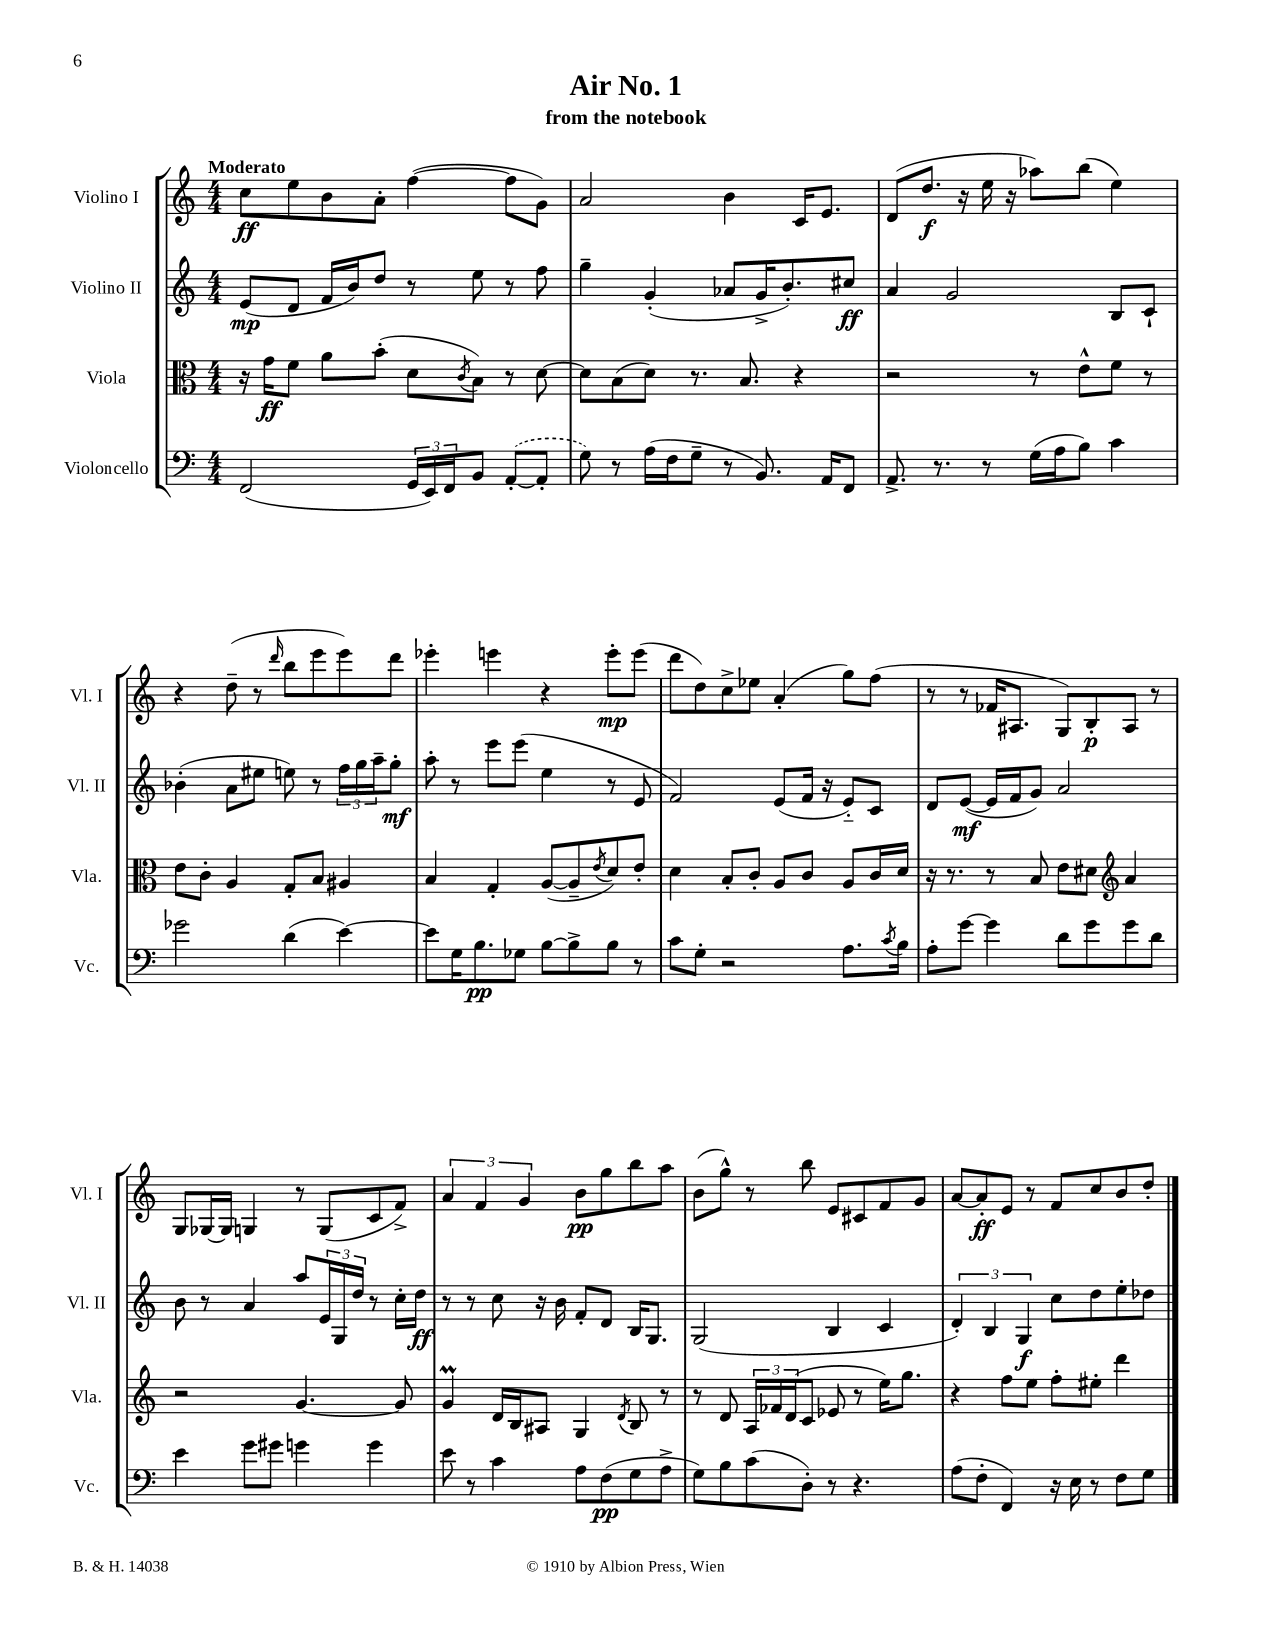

**kern	**kern	**kern	**kern
*staff4	*staff3	*staff2	*staff1
*clefF4	*clefC3	*clefG2	*clefG2
*k[]	*k[]	*k[]	*k[]
*M4/4	*M4/4	*M4/4	*M4/4
(2FF	16r	(8e	8cc
.	16g	.	.
.	8f	8d	8ee
.	8a	16f	8b
.	.	16b)	.
.	(8b'	8dd	8a'
24GG	8d	8r	([4ff
24EE)	.	.	.
24FF	.	.	.
.	8qc	.	.
8BB	8B)	8ee	.
([8AA'	8r	8r	8ff]
8AA']	[8d	8ff	8g)
=	=	=	=
8G)	8d]	4gg~	2a
8r	(8B	.	.
(16A	8d)	(4g'	.
16F	.	.	.
8G~	8.r	.	.
8r	.	8a-	4b
.	8.B	.	.
8.BB)	.	16g^	.
.	.	8.b')	.
.	4r	.	16c
16AA	.	.	8.e
8FF	.	8cc#	.
=	=	=	=
8.AA^	2r	4a	(8d
.	.	.	8.dd
8.r	.	.	.
.	.	2g	.
.	.	.	16r
8r	.	.	16ee
.	.	.	16r
(16G	8r	.	8aa-)
16A	.	.	.
8B)	8e^^	.	(8bb
4c	8f	8B	4ee)
.	8r	8c`	.
=	=	=	=
2g-	8e	(4b-'	4r
.	8c'	.	.
.	4A	8a	(8dd~
.	.	8ee#	8r
.	.	.	16qqddd
(4d	8G'	8ee)	8bb
.	8B	8r	8eee
[4e)	4A#	24ff	8eee)
.	.	24gg	.
.	.	24aa~	.
.	.	8gg'	8ddd
=	=	=	=
8e]	4B	8aa'	4eee-'
16G	.	8r	.
8.B	.	.	.
.	4G'	8eee	4eee
8G-	.	(8eee	.
[8B	([8A	4ee	4r
8B^]	8A~]	.	.
.	8qe	.	.
8B	8d)	8r	8eee'
8r	8e'	8e	(8eee
=	=	=	=
8c	4d	2f)	8ddd
8G'	.	.	8dd)
2r	8B'	.	8cc^
.	8c'	.	8ee-
.	8A	(8e	(4a'
.	8c	16f	.
.	.	16r	.
8.A	8A	8e'~)	8gg)
.	16c	8c	(8ff
8qc	.	.	.
16B	16d	.	.
=	=	=	=
8A'	16r	8d	8r
.	8.r	.	.
[8g	.	([8e	8r
4g]	8r	16e]	16f-
.	.	16f	8.A#
.	8B	8g)	.
8d	8e	2a	8G)
8g	8d#	.	8B'
*	*clefG2	*	*
8g	4a	.	8A#
8d	.	.	8r
=	=	=	=
4e	2r	8b	8G
.	.	8r	[16G-
.	.	.	16G-]
8g	.	4a	4G
8g#	.	.	.
4g	[4.g	8aa	8r
.	.	24e	(8G
.	.	24G	.
.	.	24dd	.
4g	.	8r	8c
.	8g]	16cc'	8f^)
.	.	16dd	.
=	=	=	=
8e	4g	8r	6a
8r	.	8r	.
.	.	.	6f
4c	16d	8cc	.
.	16B	.	.
.	.	.	6g
.	8A#	16r	.
.	.	16b	.
8A	4G	8f'	8b
(8F	.	8d	8gg
.	8qd	.	.
8G	8B	16B	8bb
.	.	8.G	.
8A^	8r	.	8aa
=	=	=	=
8G)	8r	(2G	(8b
8B	8d	.	8gg^^)
(8c	24A	.	8r
.	24f-	.	.
.	(24d	.	.
8D')	8c	.	8bb
8r	8e-	4B	8e
4.r	8r	.	8c#
.	16ee)	4c	8f
.	8.gg	.	.
.	.	.	8g
=	=	=	=
(8A	4r	6d')	[8a
8F'	.	.	8a']
.	.	6B	.
4FF)	8ff	.	8e
.	.	6G	.
.	8ee	.	8r
16r	8ff'	8cc	8f
16E	.	.	.
8r	8ee#'	8dd	8cc
8F	4ddd	8ee'	8b
8G	.	8dd-	8dd'
==	==	==	==
*-	*-	*-	*-
